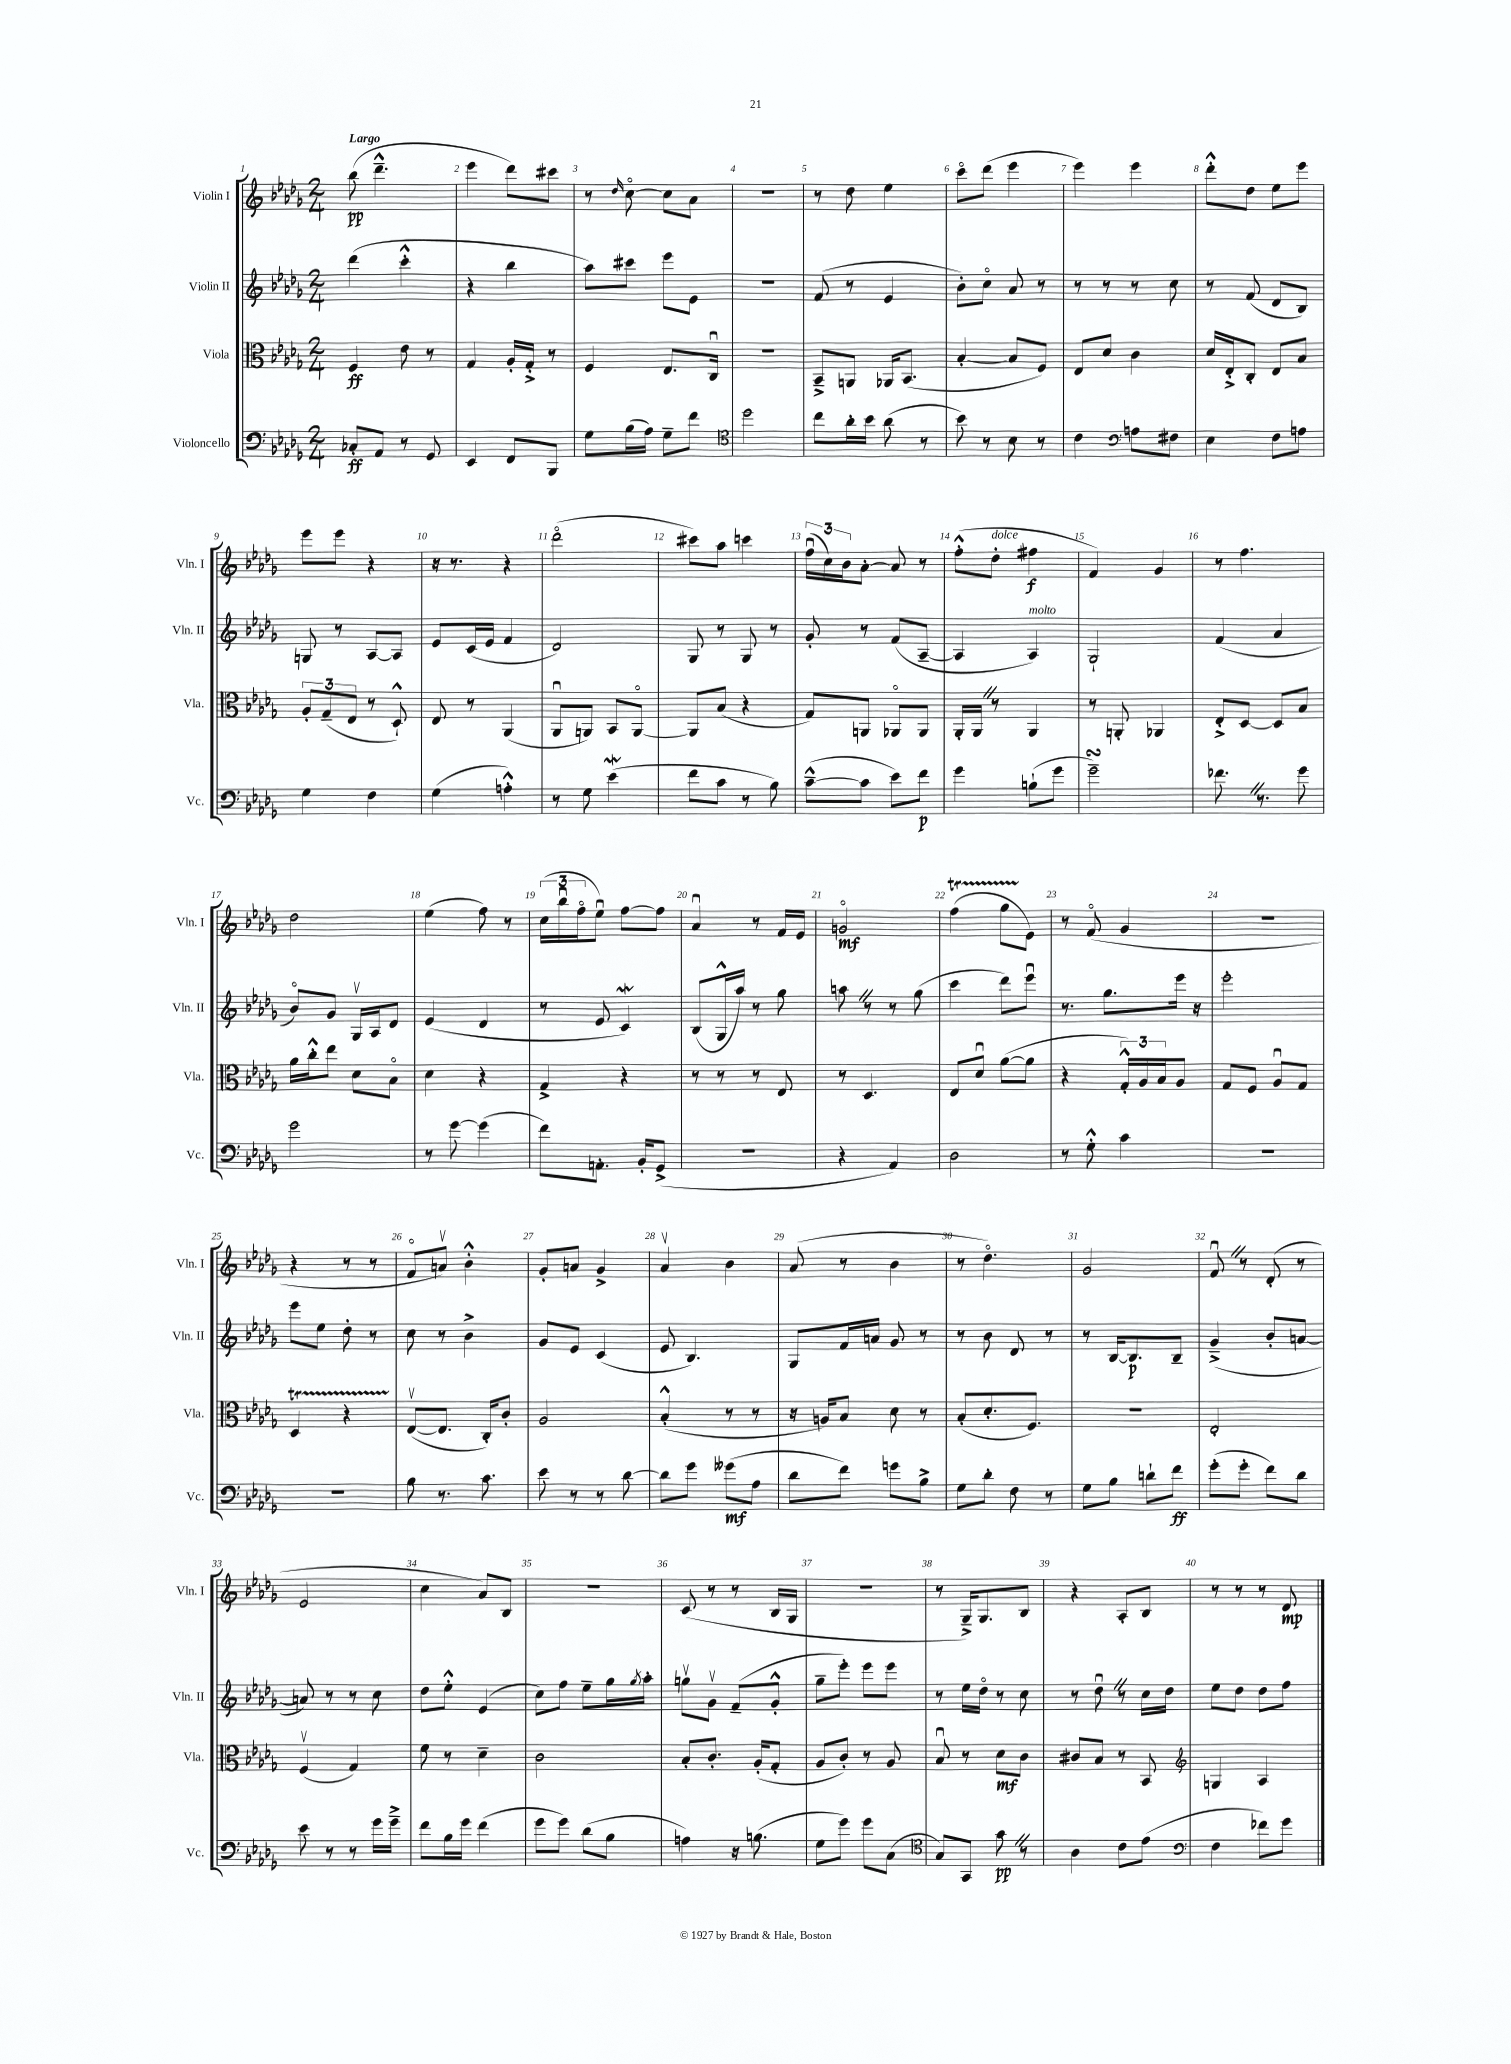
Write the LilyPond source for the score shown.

<<
\new StaffGroup <<
\new Staff = "s0" \with { instrumentName = "Violin I" shortInstrumentName = "Vln. I" } {
    \clef treble \key des \major \numericTimeSignature \time 2/4 \tempo "Largo"
    bes''8\pp( des'''4.---^ |
    ees'''4 des'''8) cis'''8 |
    r8 \grace { des''16 } c''8~\flageolet c''8 aes'8 |
    r2 |
    r8 des''8 ees''4 |
    c'''8\flageolet des'''8( ees'''4 |
    ees'''4) ees'''4 |
    des'''8-.-^ des''8 ees''8 ees'''8 |
    ees'''8 ees'''8 r4 |
    r16 r8. r4 |
    des'''2\flageolet( |
    cis'''8) aes''8 c'''4 |
    \tuplet 3/2 { f''16\downbow( c''16) bes'16 } aes'8~-. aes'8 r8 |
    f''8-.-^( des''8-.^\markup { \italic "dolce" } fis''4\f |
    f'4) ges'4 |
    r8 f''4. |
    des''2 |
    ees''4( f''8) r8 |
    \tuplet 3/2 { c''16( bes''16\downbow f''16\flageolet } ees''8\downbow) f''8~ f''8 |
    aes'4\downbow r8 f'16 ees'16 |
    g'2\flageolet\mf |
    f''4\startTrillSpan( ges''8 ees'8\stopTrillSpan) |
    r8 f'8\flageolet( ges'4 |
    r2 |
    r4 r8 r8 |
    f'8\flageolet a'8\upbow) bes'4-.-^ |
    ges'8-. a'8 ges'4-> |
    aes'4\upbow bes'4 |
    aes'8( r8 bes'4 |
    r8 des''4.\flageolet) |
    ges'2 |
    f'8\downbow \once \override BreathingSign.text = \markup { \musicglyph "scripts.caesura.straight" } \breathe r8 des'8-.( r8 |
    ees'2 |
    c''4 aes'8) bes8 |
    r2 |
    c'8( r8 r8 bes16 ges16 |
    R2 |
    r8 ges16--->) ges8. bes8 |
    r4 aes8-. bes8 |
    r8 r8 r8 des'8\mp \bar "|." |
}
\new Staff = "s1" \with { instrumentName = "Violin II" shortInstrumentName = "Vln. II" } {
    \clef treble \key des \major \numericTimeSignature \time 2/4
    des'''4( c'''4-.-^ |
    r4 bes''4 |
    aes''8) cis'''8 ees'''8 ees'8 |
    r2 |
    f'8( r8 ees'4 |
    bes'8-.) c''8\flageolet aes'8 r8 |
    r8 r8 r8 c''8 |
    r8 f'8( des'8 bes8) |
    g8 r8 aes8~ aes8 |
    ees'8 c'16( ees'16 f'4 |
    des'2) |
    ges8 r8 ges8 r8 |
    ges'8-. r8 f'8( aes8~-- |
    aes4 aes4^\markup { \italic "molto" }) |
    ges2-! |
    f'4( aes'4 |
    bes'8\flageolet) ges'8 ges16\upbow aes16 des'8 |
    ees'4( des'4 |
    r8 ees'8 c'4\mordent) |
    bes8( ges16-^ aes''16) r8 ges''8 |
    a''8 \once \override BreathingSign.text = \markup { \musicglyph "scripts.caesura.straight" } \breathe r8 r8 ges''8( |
    c'''4 des'''8) ees'''8\downbow |
    r8. ges''8. ees'''16 r16 |
    ees'''2-. |
    ees'''8 ees''8 des''8-. r8 |
    c''8 r8 bes'4-> |
    ges'8 ees'8 c'4( |
    ees'8 bes4.) |
    ges8 f'16 a'16 ges'8 r8 |
    r8 bes'8 des'8 r8 |
    r8 bes16~ bes8.\p bes8-- |
    ges'4--->( bes'8-. a'8~ |
    a'8) r8 r8 c''8 |
    des''8 ees''8-.-^ ees'4( |
    c''8) f''8 ees''8-- ges''16 \acciaccatura { ges''8 } aes''16-. |
    g''8\upbow ges'8\upbow f'8--( ges'8-.-^ |
    ges''8-- ees'''8-.) ees'''8 ees'''8 |
    r8 ees''16 des''16\flageolet r8 c''8 |
    r8 des''8\downbow \once \override BreathingSign.text = \markup { \musicglyph "scripts.caesura.straight" } \breathe r8 c''16 des''16 |
    ees''8 des''8 des''8 f''8 \bar "|." |
}
\new Staff = "s2" \with { instrumentName = "Viola" shortInstrumentName = "Vla." } {
    \clef alto \key des \major \numericTimeSignature \time 2/4
    f4\ff ees'8 r8 |
    ges4 aes16-. ges16-.-> r8 |
    f4 ees8. c16\downbow |
    R2 |
    bes,8---> a,8 aes,16 bes,8.( |
    bes4~-. bes8 f8) |
    ees8 des'8 c'4 |
    des'16 ees16-.-> c8-. ees8 bes8 |
    \tuplet 3/2 { aes8-. ges8--( ees8 } r8 des8-!-^) |
    ees8 r8 aes,4( |
    aes,8\downbow a,8) bes,8 a,8~\flageolet |
    a,8 bes8( r4 |
    ges8) a,8 aes,8\flageolet aes,8 |
    aes,16-. aes,16 \once \override BreathingSign.text = \markup { \musicglyph "scripts.caesura.straight" } \breathe r8 aes,4 |
    r8 a,8-. aes,4 |
    ees8-.-> des8~ des8 bes8 |
    aes'16 c''16-.-^ ees''8 des'8 bes8\flageolet |
    des'4 r4 |
    ges4-> r4 |
    r8 r8 r8 ees8 |
    r8 des4. |
    ees8 des'8\downbow aes'8~( aes'8 |
    r4 \tuplet 3/2 { ges16-.-^) aes16 bes16 } aes8 |
    ges8 f8 aes8\downbow ges8 |
    des4\startTrillSpan r4 |
    ees8~\upbow\stopTrillSpan( ees8. c16-.) c'8-. |
    aes2 |
    bes4-.-^( r8 r8 |
    r16 a16) bes8 des'8 r8 |
    bes8-.( des'8.-. f8.) |
    r2 |
    ees2-. |
    f4\upbow( ges4) |
    f'8 r8 des'4-- |
    c'2 |
    bes8-. c'8.-. aes16-.( ges8-. |
    aes8 c'8-.) r8 aes8 |
    bes8\downbow r8 des'8\mf c'8 |
    cis'8 bes8 r8 bes,8 |
    \clef treble g4 aes4 \bar "|." |
}
\new Staff = "s3" \with { instrumentName = "Violoncello" shortInstrumentName = "Vc." } {
    \clef bass \key des \major \numericTimeSignature \time 2/4
    ces8-.\ff aes,8 r8 ges,8 |
    ees,4 f,8 bes,,8 |
    ges8 bes16( aes16) ges8-- f'8 |
    \clef tenor des''2 |
    c''8 aes'16-. bes'16 aes'8( r8 |
    bes'8) r8 bes8 r8 |
    c'4 \clef bass a8 fis8 |
    ees4 f8 a8 |
    ges4 f4 |
    ges4( a4-.-^) |
    r8 ges8 ees'4\mordent( |
    f'8 c'8 r8 bes8) |
    c'8~---^( c'8 ees'8) f'8\p |
    ges'4 b8-!( ges'8 |
    ges'2--\turn) |
    fes'8. \once \override BreathingSign.text = \markup { \musicglyph "scripts.caesura.straight" } \breathe r8. ges'8 |
    ges'2 |
    r8 ges'8~ ges'4( |
    f'8) a,8.-. bes,16-. ges,8->( |
    R2 |
    r4 aes,4) |
    des2 |
    r8 ges8-.-^ c'4 |
    r2 |
    R2 |
    bes8 r8. c'8. |
    ees'8 r8 r8 des'8~ |
    des'8 ges'8 geses'8\mf( aes8 |
    des'8 f'8) g'8 bes8-> |
    ges8 des'8-. f8 r8 |
    ges8 bes8 d'8-! f'8\ff |
    ges'8-.( ges'8-. f'8) des'8 |
    ees'8 r8 r8 ges'16 ges'16---> |
    f'8 bes16 ges'16 f'4( |
    ges'8 ges'8) des'8( bes8 |
    a4) r16 b8.( |
    ges8 ges'8) ges'8 c8( |
    \clef tenor ges8) ges,8 ges'8\pp \once \override BreathingSign.text = \markup { \musicglyph "scripts.caesura.straight" } \breathe r8 |
    aes4 c'8 ees'8( |
    \clef bass f4 fes'8) ges'8 \bar "|." |
}
>>
>>
\layout { \context { \Score \override BarNumber.break-visibility = ##(#f #t #t) barNumberVisibility = #all-bar-numbers-visible } }
